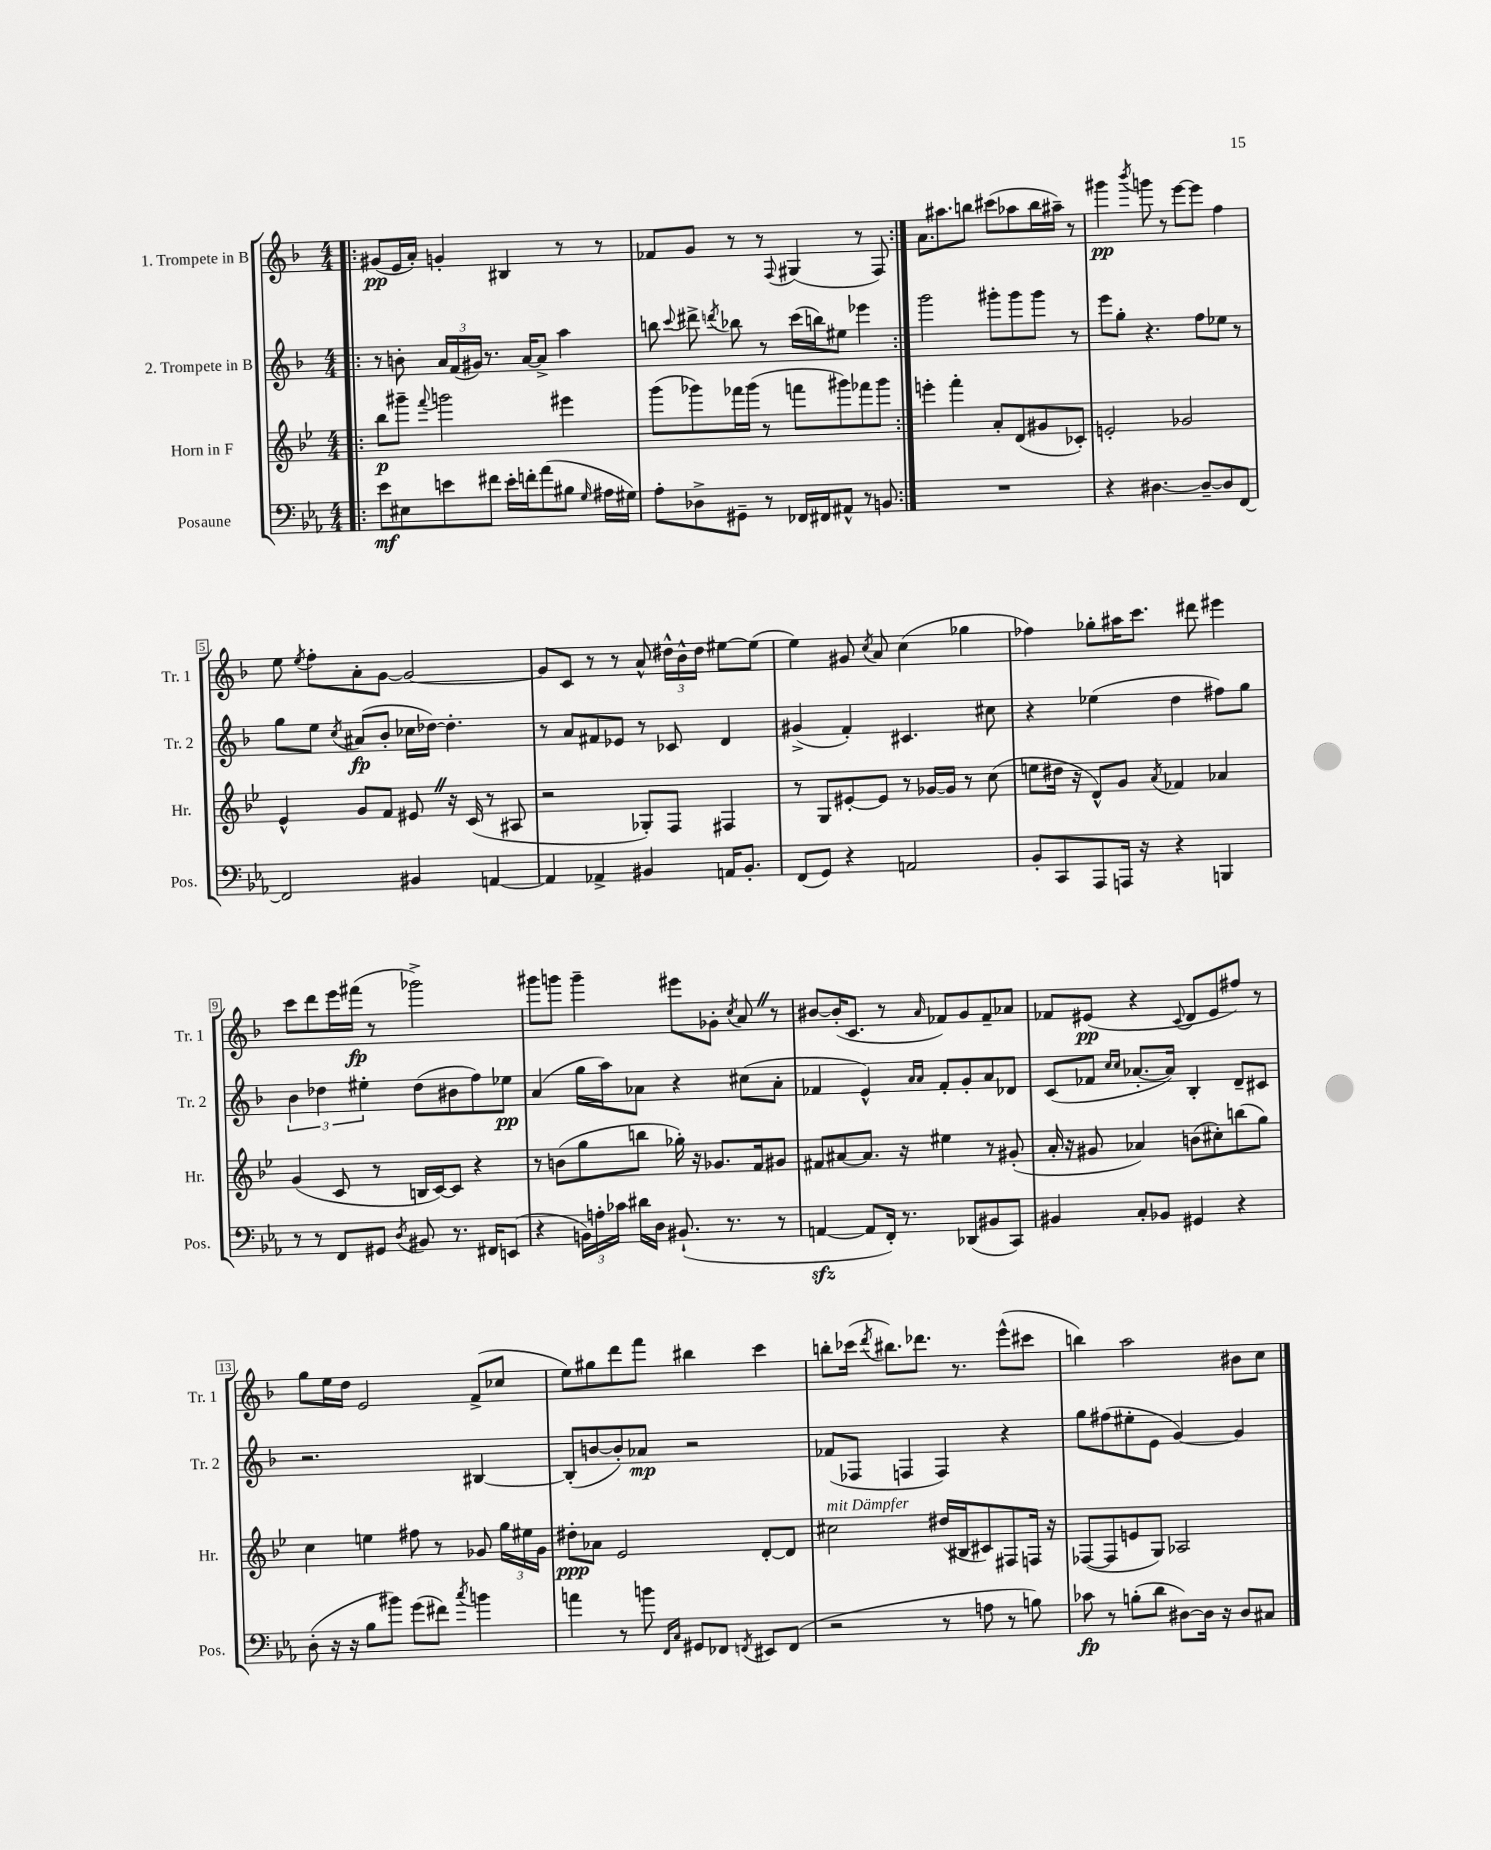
<<
\new StaffGroup <<
\new Staff = "s0" \with { instrumentName = "1. Trompete in B" shortInstrumentName = "Tr. 1" } {
    \clef treble \key f \major \numericTimeSignature \time 4/4
    \autoBeamOff \repeat volta 2 { \bar ".|:" gis'8[\pp( e'16 a'16]-.) g'4-. bis4 r8 r8 |
    fes'8[ g'8] r8 r8 \appoggiatura { f8 } gis4( r8 f8) | }
    a'8.[ ais''8. b''8] cis'''8[( aes''8 b''16 ais''16]--) r8 |
    gis'''4\pp \acciaccatura { bes'''8 } g'''8 r8 e'''8[~ e'''8] f''4 |
    e''8 \acciaccatura { e''8 } f''8[-. a'8-. g'8]~ g'2~ |
    g'8[ c'8] r8 r8 a'8-^ \tuplet 3/2 { dis''16[-^ bes'16-^ dis''16] } eis''8[~ eis''8]( |
    e''4) gis'8 \acciaccatura { c''8 } a'8 c''4( ges''4 |
    fes''4) ges''8[-. ais''16 c'''8.] dis'''8 eis'''4 |
    c'''8[ d'''8 e'''16 fis'''16]\fp( r8 ges'''2->) |
    gis'''8[ g'''8] g'''4-- eis'''8[ ges'8]-. \acciaccatura { c''8 } a'8 \once \override BreathingSign.text = \markup { \musicglyph "scripts.caesura.straight" } \breathe r8 |
    bis'8[~ bis'16-.( c'8.] r8 \grace { a'16 } fes'8[) g'8 fes'8-- aes'8] |
    fes'8[ eis'8]\pp( r4 \appoggiatura { c'8 } d'8[ eis'8 fis''8]) r8 |
    g''8[ e''16 d''16] e'2 f'8[->( ces''8] |
    e''8[) gis''8 d'''8 f'''8] bis''4 c'''4 |
    b''8[-. ces'''16]( \acciaccatura { d'''8 } bis''8.[) des'''8.] r8. e'''8[-^( cis'''8] |
    b''4) a''2 bis'8[ c''8] \bar "|." |
}
\new Staff = "s1" \with { instrumentName = "2. Trompete in B" shortInstrumentName = "Tr. 2" } {
    \clef treble \key f \major \numericTimeSignature \time 4/4
    \autoBeamOff \repeat volta 2 { \bar ".|:" r8 b'8-. \tuplet 3/2 { a'16[ f'16( gis'16]) } r8. a'16[~ a'8]-> a''4 |
    b''8 \appoggiatura { c'''8 } dis'''8-> \acciaccatura { d'''8 } bes''8 r8 c'''16[( b''16) eis''8] ees'''4 | }
    g'''2 gis'''8[-. gis'''8 gis'''8] r8 |
    e'''8[ g''8]-. r4. f''8[ ees''8] r8 |
    g''8[ e''8] \acciaccatura { c''8 } ais'8[\fp( bes'8]-. ces''16[ des''16]~) des''4.-. |
    r8 a'8[ fis'8 ees'8] r8 ces'8 d'4 |
    gis'4->( f'4-.) cis'4. cis''8 |
    r4 ees''4( d''4 fis''8[) g''8] |
    \tuplet 3/2 { bes'4 des''4 eis''4-. } des''8[( bis'8 f''8) ees''8]\pp |
    a'4( g''16[ a''16) aes'8] r4 cis''8[( aes'8]-. |
    fes'4 e'4-^) \grace { a'16[ a'16] } fes'8[-. g'8-. a'8 des'8] |
    c'8[( fes'8] \grace { c''16[ c''16] } aes'8.[~-. aes'16]) bes4-. d'8[-- cis'8] |
    r2. bis4~ |
    bis8[-.( b'8~ b'8-.) aes'8]\mp r2 |
    fes'8[( fes8] f4 f4) r4 |
    g''8[ fis''8( eis''8-. e'8] g'4~) g'4 \bar "|." |
}
\new Staff = "s2" \with { instrumentName = "Horn in F" shortInstrumentName = "Hr." } {
    \clef treble \key bes \major \numericTimeSignature \time 4/4
    \autoBeamOff \repeat volta 2 { \bar ".|:" bes''8[\p gis'''8]-- \appoggiatura { f'''8 } g'''2 eis'''4 |
    g'''8[( ges'''8) fes'''16 ges'''16]( r8 f'''8[ gis'''8) fes'''8 gis'''8] | }
    e'''4-. f'''4-. a'8[-. d'8( gis'8 ces'8]-.) |
    e'2-. ges'2 |
    ees'4-^ g'8[ f'8] eis'8 \once \override BreathingSign.text = \markup { \musicglyph "scripts.caesura.straight" } \breathe r16 c'16( r8 ais8 |
    r2 ges8[-.) f8] fis4 |
    r8 g8[ eis'8~-. eis'8] r8 ges'16[~ ges'16] r8 c''8( |
    e''8[ dis''16] r16 d'8[-^) g'8] \acciaccatura { a'8 } fes'4 aes'4 |
    g'4( c'8 r8 b16[ c'16~) c'8] r4 |
    r8 b'8[( g''8 b''8] ges''16-.) r16 ges'8.[ f'16 gis'8] |
    fis'8[ ais'8~ ais'8.] r16 eis''4 r8 gis'8-.( |
    a'16-. r16 gis'8 aes'4) b'8[( cis''8-.) b''8( g''8]) |
    c''4 e''4 fis''8 r8 ges'8 \tuplet 3/2 { g''16[ eis''16 ges'16] } |
    dis''8[-.\ppp aes'8] ees'2 d'8[~-. d'8] |
    cis''2^\markup { \italic "mit Dämpfer" } dis''16[( bis16 cis'8) fis8 f16] r16 |
    fes8[~( fes8 e'8 g8]) aes2 \bar "|." |
}
\new Staff = "s3" \with { instrumentName = "Posaune" shortInstrumentName = "Pos." } {
    \clef bass \key ees \major \numericTimeSignature \time 4/4
    \autoBeamOff \repeat volta 2 { \bar ".|:" ees'8[\mf eis8 e'8 fis'8] e'16[-. f'16-. aes'8( bis8] \grace { g16 } ais16[ gis16]) |
    aes8[-. des8-> gis,8]-- r8 fes,16[ fis,16 ais,8]-^ r8 b,8 | }
    R1 |
    r4 dis4.~ dis8[~-- dis8 f,8]~ |
    f,2 bis,4 a,4~ |
    a,4 aes,4-> bis,4 a,16[ bis,8.]-. |
    f,8[( g,8]) r4 a,2 |
    bes,8[-. c,8 aes,,8 a,,16] r16 r4 b,,4 |
    r8 r8 f,8[ gis,8] \acciaccatura { d8 } bis,8 r8. fis,16[ e,8]( |
    r4 \tuplet 3/2 { b,16[) a16-. ces'16] } dis'16[ d16] bis,8.-!( r8. r8 |
    a,4~\sfz a,8[ f,16]-.) r8. des,8[( bis,8 c,8]) |
    bis,4 c8[-. bes,8] gis,4 r4 |
    d8-.( r16 r16 bes8[ bis'8]) g'8[( fis'8]) \acciaccatura { c''8 } b'4 |
    a'4 r8 b'8 \grace { f,16[ c16] } gis,8[ fes,8] \acciaccatura { f,8 } eis,8[ f,8]( |
    r2 r8 a8 r8 b8) |
    ces'8\fp r8 b8[-.( d'8] dis8[~) dis16] r16 dis8[ cis8] \bar "|." |
}
>>
>>
\layout { \context { \Score \override BarNumber.stencil = #(make-stencil-boxer 0.1 0.3 ly:text-interface::print) } }
